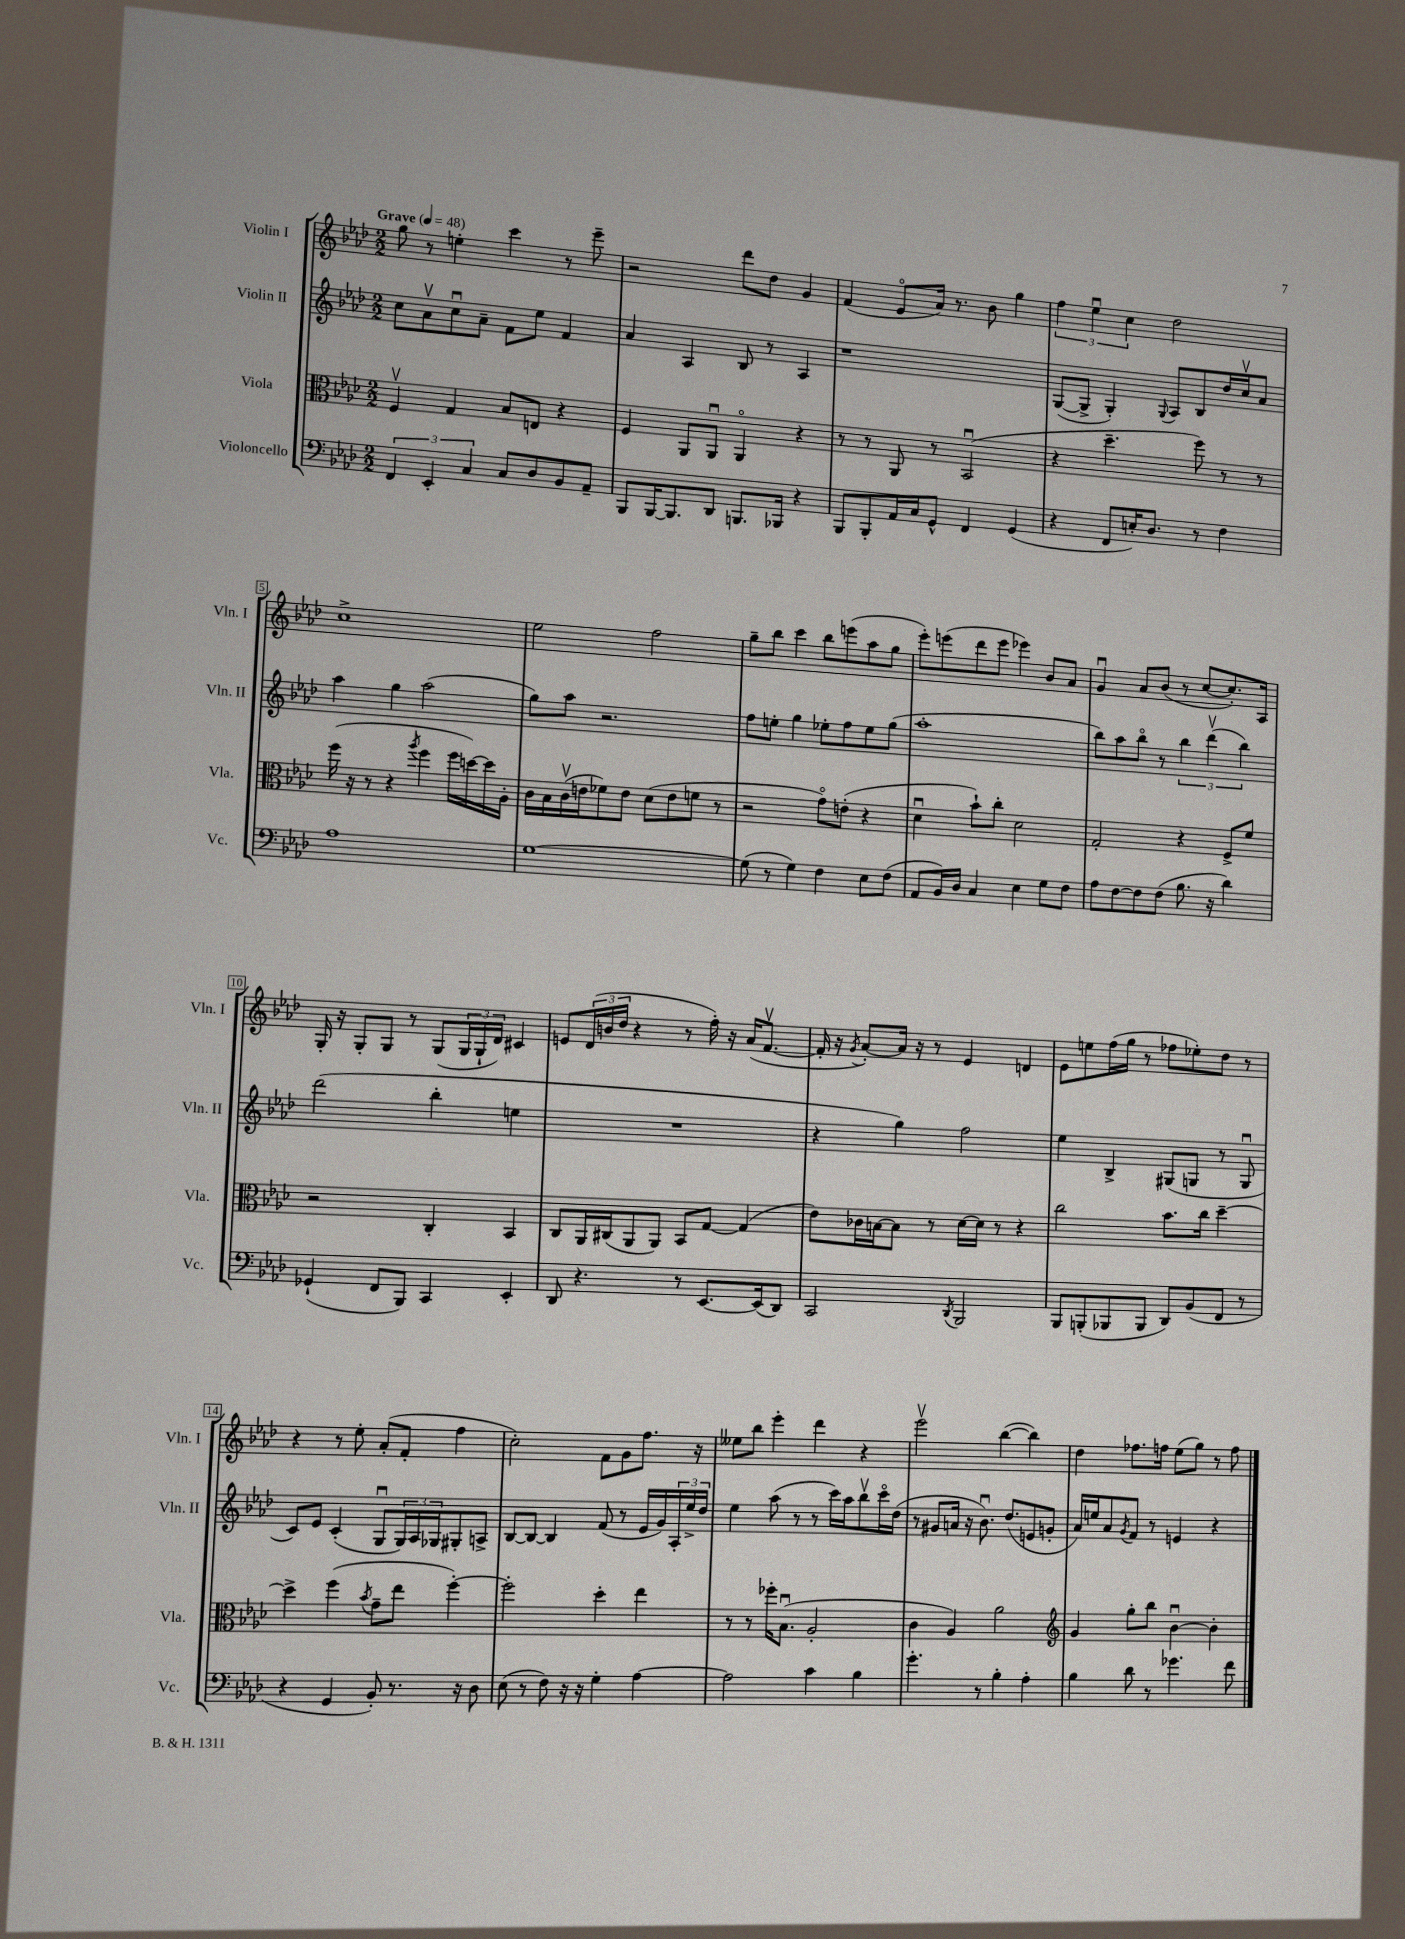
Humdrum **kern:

**kern	**kern	**kern	**kern
*staff4	*staff3	*staff2	*staff1
*clefF4	*clefC3	*clefG2	*clefG2
*k[b-e-a-d-]	*k[b-e-a-d-]	*k[b-e-a-d-]	*k[b-e-a-d-]
*M2/2	*M2/2	*M2/2	*M2/2
*MM48	*MM48	*MM48	*MM48
6FF	4Fv	8cc	8gg
.	.	8a-v	8r
6EE-'	.	.	.
.	4G	8ccu	4ee'
6C	.	.	.
.	.	8a-~	.
8C	8B-	8f	4ccc
8D-	8E	8ee-	.
8BB-	4r	4f	8r
8AA-~	.	.	8eee-~
=	=	=	=
8BBB-	4F	4a-	2r
[16BBB-	.	.	.
8.BBB-]	.	.	.
.	8AA-	4A-	.
8DD-	8AA-u	.	.
8.BBB	4AA-o	8B-	8ddd-
.	.	8r	8dd-
16BBB-	.	.	.
4r	4r	4A-	4g
=	=	=	=
8BBB-	8r	1r	(4f
8BBB-'	8r	.	.
16AA-	8AA-	.	8e-o
16C	.	.	.
8GG^^	8r	.	16a-)
.	.	.	8.r
4FF	(2BB-u	.	.
.	.	.	8b-
(4GG	.	.	4gg
=	=	=	=
4r	4r	([8G	6ff
.	.	8G^]	.
.	.	.	6ee-u
8FF	4.dd-~	4G')	.
.	.	.	6cc
16E')	.	.	.
8.D-	.	.	.
.	.	8qqG	.
.	.	8A-	2dd-
8r	8ff)	8B-	.
4F	8r	16dd-	.
.	.	16ccv	.
.	8r	8a-	.
=	=	=	=
1A-	(16ff	4aa-	1cc^
.	16r	.	.
.	8r	.	.
.	4r	4gg	.
.	8qaa-	.	.
.	4ff	(2aa-	.
.	16ff	.	.
.	[16dd)	.	.
.	16dd]	.	.
.	16A-'	.	.
=	=	=	=
[1G	16c	8gg)	2ee-
.	16B-	.	.
.	(16cv	8aa-	.
.	16e	.	.
.	8f-)	2.r	.
.	8e	.	.
.	(8d-	.	2ff
.	8e	.	.
.	8f	.	.
.	8r	.	.
=	=	=	=
(8G]	2r	8ff	8gg~
8r	.	8ee'	8bb-
4G)	.	4gg	4ccc
4F	8go)	8ee-'	8bb-
.	(8e'	8ff	(8eee
8E-	4r	8ee-	8aa-
(8F	.	(8gg	8gg
=	=	=	=
8AA-	4d-u	1aa-'	8eee-')
16BB-)	.	.	(8eee
16D-	.	.	.
4C	8b-`)	.	8ddd-
.	8cc'	.	8eee
4E-	2d-	.	4eee-)
8G	.	.	8b-
8F	.	.	8a-
=	=	=	=
8A-	2G'	8bb-)	4gu
[8F	.	8aa-	.
8F]	.	8bb-o	8a-
(8F	.	8r	(8b-
8.B-	4r	6bb-	8r
.	.	.	[8cc
.	.	(6ddd-v	.
16r	.	.	.
4d-)	8F^	.	8.cc'])
.	.	6bb-)	.
.	8f	.	.
.	.	.	16A-
=	=	=	=
(4GG-`	2r	(2ddd-	16G'
.	.	.	16r
.	.	.	8G'
8FF	.	.	8G
8BBB-)	.	.	8r
4CC	4C'	4bb-'	(8G
.	.	.	24G
.	.	.	24G`
.	.	.	24d-)
4EE-'	4BB-	4ee	4c#
=	=	=	=
8DD-	8C	1r	8e
4.r	16AA-	.	(24d-
.	.	.	24b
.	(16C#	.	.
.	.	.	24dd-
.	8AA-	.	4r
.	8AA-)	.	.
8r	8BB-	.	8r
[8.EE-	[8G	.	16ff')
.	.	.	16r
.	(4G]	.	(16a-
(16EE-]	.	.	[8.fv
8DD-)	.	.	.
=	=	=	=
2CC	8e-)	4r	16f']
.	.	.	16r
.	.	.	8qg
.	16c-	.	[8a-')
.	[16B	.	.
.	8B]	4gg)	16a-]
.	.	.	16r
.	8r	.	8r
8qDD-	.	.	.
2BBB-	[16d-	2ff	4e-
.	16d-]	.	.
.	8r	.	.
.	4r	.	4d
=	=	=	=
8BBB-	2cc	4ee-	8e-
(8BBB'	.	.	8ee
8BBB-	.	4B-^	(16ff
.	.	.	16gg
8BBB-	.	.	8r
8DD-)	8.b-	(8G#	8ff-
(8BB-	.	8G	8ee-')
.	16cc	.	.
8FF	[4dd-~	8r	8dd-
8r	.	8Gu	8r
=	=	=	=
4r	4dd-^]	8c)	4r
.	.	8e-	.
4GG	(4ff	(4c'	8r
.	.	.	8ee-'
.	8qb-	.	.
8BB-')	8g~	8Gu	(8a-'
8.r	8ee-	24G)	8f'
.	.	24A-	.
.	.	24G-	.
.	[4ff')	8G#'	4ff
16r	.	.	.
8D-	.	8A^	.
=	=	=	=
(8E-	2ff']	[8B-	2cc')
8r	.	8B-_	.
8F)	.	4B-]	.
16r	.	.	.
16r	.	.	.
4G'	4dd-'	(8f	8f
.	.	8r	8g
[4A-	4ee-	16e-	8.ff
.	.	16g)	.
.	.	24A-'	.
.	.	24ee-^	.
.	.	.	16r
.	.	24dd-	.
=	=	=	=
2A-]	8r	4ee-	8ee--
.	8r	.	8bb-
.	16ff-'	(8aa-	4eee-'
.	(8.B-u	.	.
.	.	8r	.
4c	2A-'	8r	4ddd-
.	.	16ccc)	.
.	.	16aa-	.
4B-	.	8bb-v	4r
.	.	16ccco	.
.	.	(16dd-	.
=	=	=	=
4.g'	4c	8r	2eee-v
.	.	8g#	.
.	4A-)	16a	.
.	.	16r	.
8r	.	8.b-u)	.
4B-'	2a-	.	([4bb-
.	.	(8.dd-	.
4A-'	.	8e	4bb-])
.	.	8g'	.
=	=	=	=
*	*clefG2	*	*
4B-	4g	16a-)	4dd-
.	.	16ee	.
.	.	8a-	.
.	.	8qg	.
8d-	8gg'	8f	8.ff-
8r	8bb-	8r	.
.	.	.	16ff
4.g-	[4b-u	4e	(8ee-
.	.	.	8gg)
.	4b-']	4r	8r
8f	.	.	8ff
==	==	==	==
*-	*-	*-	*-
